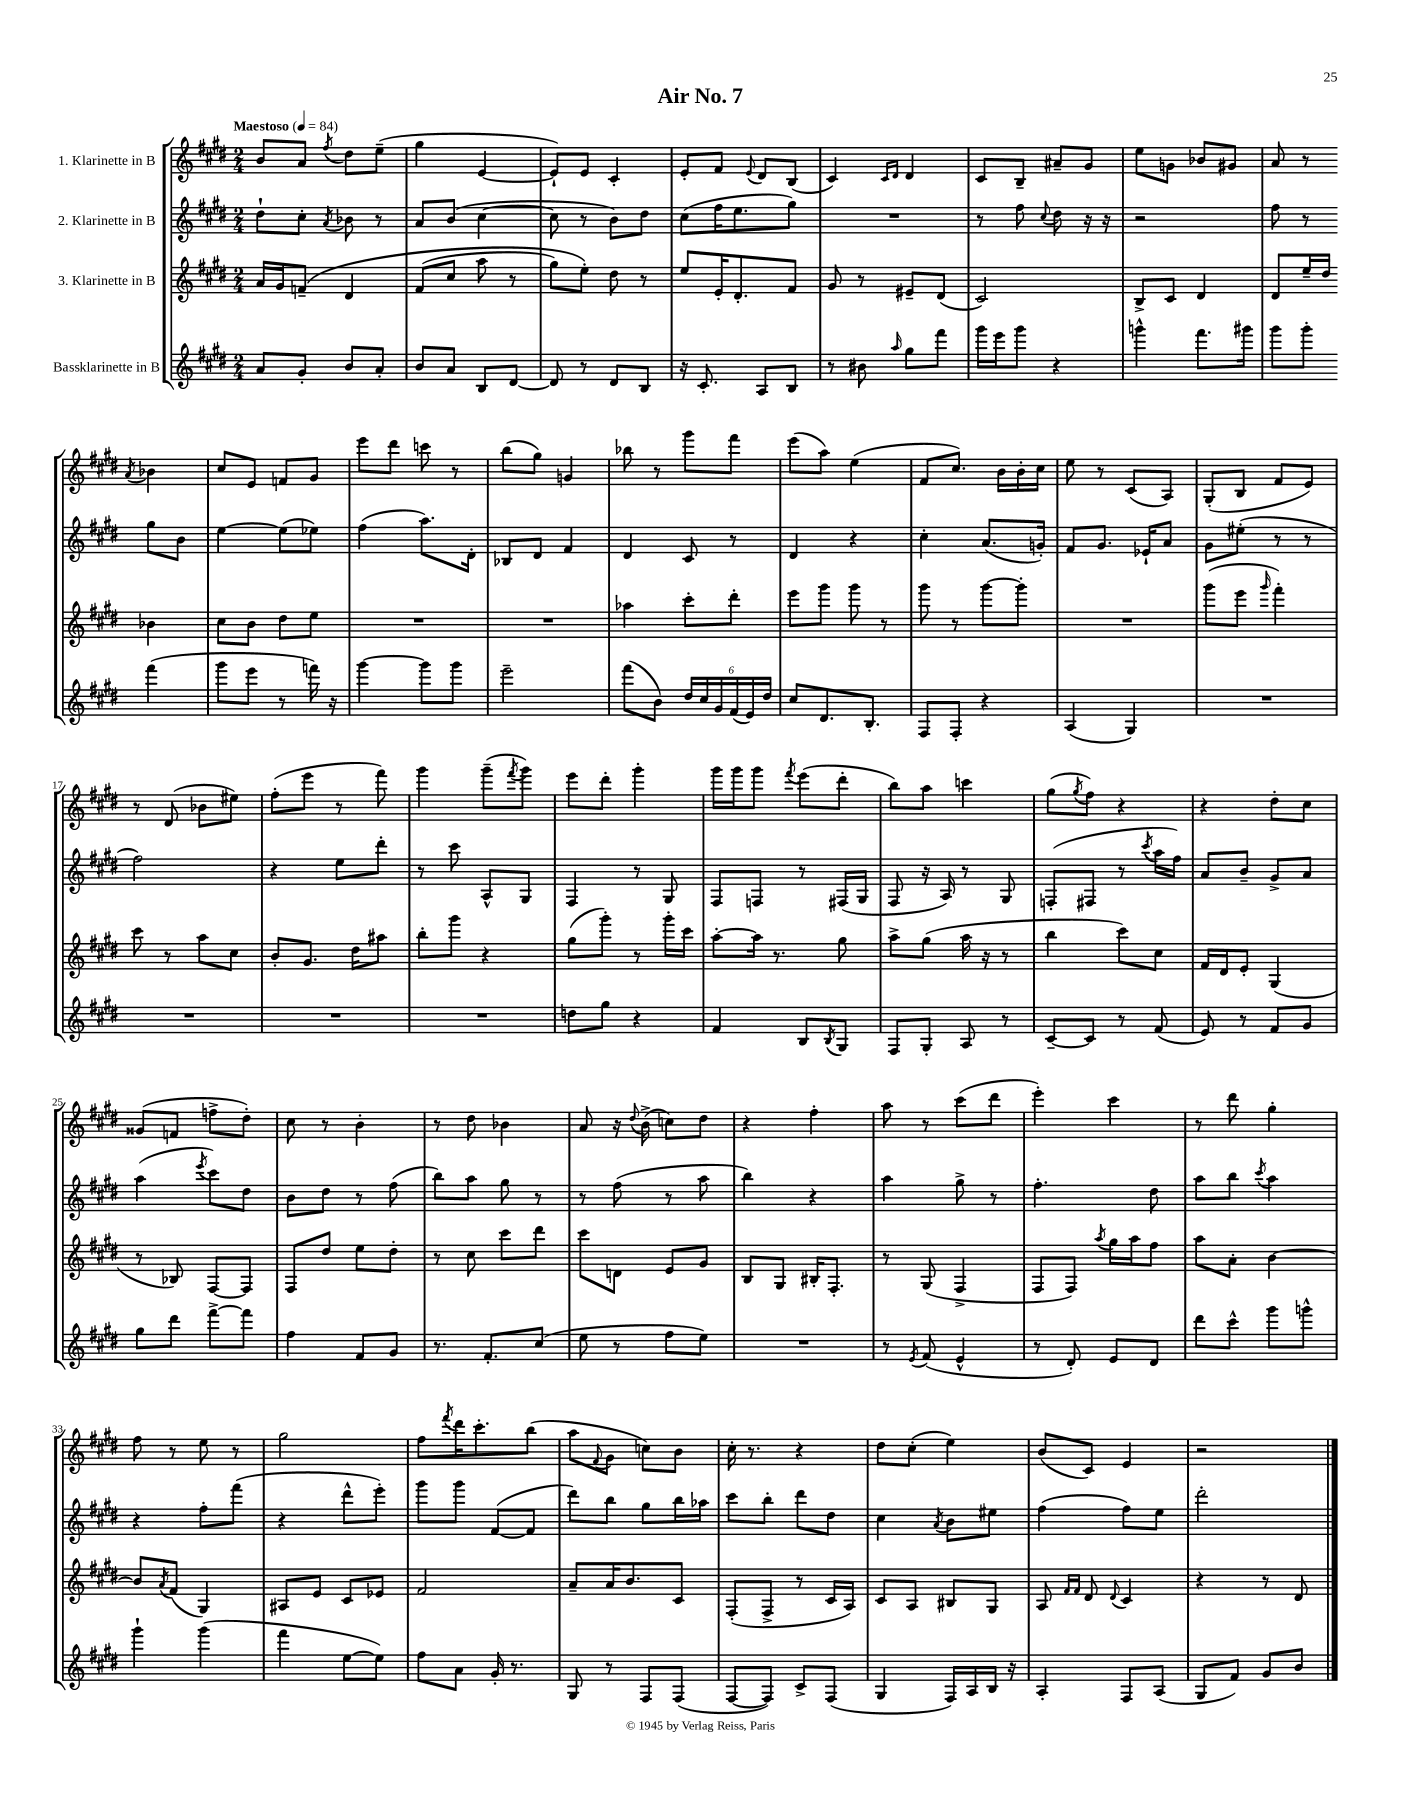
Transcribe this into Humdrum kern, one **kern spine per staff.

**kern	**kern	**kern	**kern
*staff4	*staff3	*staff2	*staff1
*clefG2	*clefG2	*clefG2	*clefG2
*k[f#c#g#d#]	*k[f#c#g#d#]	*k[f#c#g#d#]	*k[f#c#g#d#]
*M2/4	*M2/4	*M2/4	*M2/4
*MM84	*MM84	*MM84	*MM84
8a/L	16a/LL	8dd#`\L	8b/L
.	16g#/J	.	.
8g#'/J	&(8f~/J	8cc#'\J	8a/J
.	.	8qa/	8qff#/
8b/L	4d#/	8b-\	8dd#\L
8a'/J	.	8r	(8ee~\J
=	=	=	=
8b/L	(8f#/L	8a/L	4gg#\
8a/J	8cc#/J	(8b/J	.
8B/L	8aa\	[4cc#\	[4e/
[8d#/J	8r	.	.
=	=	=	=
8d#/]	8gg#\L)	8cc#\]	8e`/]L)
8r	8ee'\J&)	8r	8e/J
8d#/L	8dd#\	8b\L)	4c#'/
8B/J	8r	8dd#\J	.
=	=	=	=
16r	8ee/L	(8cc#\L	8e'/L
8.c#'/	.	.	.
.	16e'/K	16ff#\K	8f#/J
.	8.d#'/	8.ee\	.
.	.	.	8qqe/
8A/L	.	.	8d#/L
8B/J	8f#/J	8gg#\J)	(8B/J
=	=	=	=
8r	8g#/	2r	4c#/)
8b#\	8r	.	.
.	.	.	16qqc#/LL
16qqaa/	.	.	16qqd#/JJ
8gg#\L	8e#~/L	.	4d#/
8fff#\J	(8d#/J	.	.
=	=	=	=
16ggg#\LL	2c#/)	8r	8c#/L
16eee\J	.	.	.
8ggg#\J	.	8ff#\	8B~/J
.	.	8qqcc#/	.
4r	.	8dd#\	8a#~/L
.	.	16r	8g#/J
.	.	16r	.
=	=	=	=
4ggg^^\	8B^/L	2r	8ee\L
.	8c#/J	.	8g\J
8.fff#\L	4d#/	.	8b-/L
.	.	.	8g#/J
16ggg#\Jk	.	.	.
=	=	=	=
8ggg#\L	8d#/L	8ff#\	8a/
8ggg#'\J	16ee~/L	8r	8r
.	16dd#/JJ	.	.
.	.	.	8qa/
(4fff#\	4b-\	8gg#\L	4b-\
.	.	8b\J	.
=	=	=	=
8ggg#\L	8cc#\L	[4ee\	8cc#/L
8eee\J	8b\J	.	8e/J
8r	8dd#\L	(8ee\]L	8f/L
16fff\)	8ee\J	8ee-\J)	8g#/J
16r	.	.	.
=	=	=	=
[4ggg#\	2r	(4ff#\	8eee\L
.	.	.	8ddd#\J
8ggg#\]L	.	8.aa\L)	8ccc\
8ggg#\J	.	.	8r
.	.	16d#'\Jk	.
=	=	=	=
2eee~\	2r	8B-/L	(8bb\L
.	.	8d#/J	8gg#\J)
.	.	4f#/	4g/
=	=	=	=
(8fff#\L	4aa-\	4d#/	8bb-\
8b\J)	.	.	8r
24dd#/LL	8ccc#'\L	8c#/	8ggg#\L
24cc#/	.	.	.
24g#/	.	.	.
(24f#/	8ddd#'\J	8r	8fff#\J
24e/)	.	.	.
24dd#/JJ	.	.	.
=	=	=	=
8cc#/L	8eee\L	4d#/	(8eee\L
8.d#/	8ggg#\J	.	8aa\J)
.	8ggg#\	4r	(4ee\
8.B'/J	.	.	.
.	8r	.	.
=	=	=	=
8F#/L	8ggg#\	4cc#'\	8f#/L
8F#'/J	8r	.	8.cc#/J)
4r	[8ggg#\L	(8.a/L	.
.	.	.	16b\LL
.	8ggg#'\]J	.	16b'\
.	.	16g'/Jk)	16cc#\JJ
=	=	=	=
(4A/	2r	8f#/L	8ee\
.	.	8.g#/J	8r
4G#/)	.	.	(8c#/L
.	.	16e-`/LK	.
.	.	8a/J	8A/J)
=	=	=	=
2r	(8ggg#\L	8g#\L	(8G#'/L
.	8eee\J	(8ee#'\J	8B/J
.	16qqggg#/	.	.
.	4fff#'\)	8r	8f#/L
.	.	8r	8e/J)
=	=	=	=
2r	8ccc#\	2ff#\)	8r
.	8r	.	(8d#/
.	8aa\L	.	8b-\L
.	8cc#\J	.	8ee#\J)
=	=	=	=
2r	8b'/L	4r	(8ff#'\L
.	8.g#/J	.	8eee\J
.	.	8ee\L	8r
.	16dd#\LK	.	.
.	8aa#\J	8ddd#'\J	8fff#\)
=	=	=	=
2r	8bb'\L	8r	4ggg#\
.	8ggg#\J	8ccc#\	.
.	4r	8A^^/L	(8ggg#~\L
.	.	.	8qfff#/
.	.	8G#/J	8ggg#\J)
=	=	=	=
8dd\L	(8gg#\L	4F#/	8eee\L
8gg#\J	8ggg#'\J)	.	8ddd#'\J
4r	8r	8r	4ggg#'\
.	16ggg#'\LL	8G#/	.
.	16ccc#\JJ	.	.
=	=	=	=
4f#/	[8aa'\L	8F#/L	16ggg#\LL
.	.	.	16ggg#\J
.	16aa\]Jk	8F/J	8ggg#\J
.	8.r	.	.
.	.	.	8qfff#/
8B/L	.	8r	(8eee\L
8qB/	.	.	.
8G#/J	8gg#\	(16F#/LL	8ddd#'\J
.	.	16G#/JJ	.
=	=	=	=
8F#/L	8aa^\L	8F#/	8bb\L)
8G#'/J	(8gg#\J	16r	8aa\J
.	.	16A/)	.
8A/	16aa\	8r	4ccc\
.	16r	.	.
8r	8r	8G#/	.
=	=	=	=
[8c#~/L	4bb\	(8F'/L	(8gg#\L
.	.	.	8qgg#/
8c#/]J	.	8F#/J	8ff#\J)
8r	8ccc#\L)	8r	4r
.	.	8qccc#/	.
(8f#/	8cc#\J	16aa\LL	.
.	.	16ff#\JJ)	.
=	=	=	=
8e/)	16f#/LL	8a/L	4r
.	16d#/J	.	.
8r	8e'/J	8b~/J	.
8f#/L	(4G#/	8g#^/L	8dd#'\L
8g#/J	.	8a/J	8cc#\J
=	=	=	=
8gg#\L	8r	(4aa\	(8g##/L
8ddd#\J	8B-/)	.	8f/J
.	.	8qeee/	.
[8fff#^\L	[8F#/L	8ccc#\L)	8ff^\L
8fff#\]J	8F#/]J	8dd#\J	8dd#'\J)
=	=	=	=
4ff#\	8F#/L	8b\L	8cc#\
.	8dd#/J	8dd#\J	8r
8f#/L	8ee\L	8r	4b'\
8g#/J	8dd#'\J	(8ff#\	.
=	=	=	=
8.r	8r	8bb\L)	8r
.	8cc#\	8aa\J	8dd#\
8.f#'/L	.	.	.
.	8ccc#\L	8gg#\	4b-\
(8cc#/J	8ddd#\J	8r	.
=	=	=	=
8ee\	8ccc#\L	8r	8a/
8r	8d\J	(8ff#\	16r
.	.	.	8qqdd#/
.	.	.	(16b^\
8ff#\L	8e/L	8r	8cc\L)
8ee\J)	8g#/J	8aa\	8dd#\J
=	=	=	=
2r	8B/L	4bb\)	4r
.	8G#/J	.	.
.	16B#'/LK	4r	4ff#'\
.	8.F#'/J	.	.
=	=	=	=
8r	8r	4aa\	8aa\
8qe/	.	.	.
(8f#/	(8G#/	.	8r
4e^^/	4F#^/	8gg#^\	(8ccc#\L
.	.	8r	8ddd#\J
=	=	=	=
8r	8F#/L	4.ff#'\	4eee'\)
8d#'/)	8F#/J)	.	.
.	8qaa/	.	.
8e/L	16gg#\LL	.	4ccc#\
.	16aa\J	.	.
8d#/J	8ff#\J	8dd#\	.
=	=	=	=
8ddd#\L	8aa\L	8aa\L	8r
8ccc#^^\J	8a'\J	8bb\J	8ddd#\
.	.	8qccc#/	.
8ggg#\L	[4b\	4aa\	4gg#'\
8ggg^^\J	.	.	.
=	=	=	=
4ggg#`\	8b/]L	4r	8ff#\
.	8qa/	.	.
.	(8f#/J	.	8r
(4ggg#\	4G#/)	8ff#'\L	8ee\
.	.	(8fff#\J	8r
=	=	=	=
4fff#\	8A#/L	4r	2gg#\
.	8e/J	.	.
[8ee\L	8c#/L	8ddd#^^\L	.
8ee\]J)	8e-/J	8eee'\J)	.
=	=	=	=
8ff#\L	2f#/	8ggg#\L	8ff#\L
.	.	.	8qfff#/
8a\J	.	8ggg#\J	16ddd#\K
.	.	.	8.ccc#'\
16g#'/	.	([8f#/L	.
8.r	.	.	.
.	.	8f#/]J	(8bb\J
=	=	=	=
8G#/	8a~/L	8ddd#\L)	8aa\L
.	.	.	8qqf#/
8r	16a/K	8bb\J	8g#\J
.	8.b/	.	.
8F#/L	.	8gg#\L	8cc\L)
(8F#/J	8c#/J	16bb\L	8b\J
.	.	16aa-\JJ	.
=	=	=	=
[8F#/L	(8F#'/L	8ccc#\L	16cc#'\
.	.	.	8.r
8F#/]J)	8F#^/J	8bb'\J	.
8c#^/L	8r	8ddd#\L	4r
(8F#/J	16c#/LL	8dd#\J	.
.	16A/JJ)	.	.
=	=	=	=
4G#/	8c#/L	4cc#\	8dd#\L
.	8A/J	.	(8cc#'\J
.	.	8qa/	.
16F#/LL)	8B#/L	8b\L	4ee\)
16A/	.	.	.
16B/JJ	8G#/J	8ee#\J	.
16r	.	.	.
=	=	=	=
4A'/	8A/	(4ff#\	(8b/L
.	16qqf#/LL	.	.
.	16qqf#/JJ	.	.
.	8d#/	.	8c#/J)
.	8qqd#/	.	.
8F#/L	4c#/	8ff#\L)	4e/
(8A/J	.	8ee\J	.
=	=	=	=
8G#/L	4r	2ddd#'\	2r
8f#/J)	.	.	.
8g#/L	8r	.	.
8b/J	8d#/	.	.
==	==	==	==
*-	*-	*-	*-
